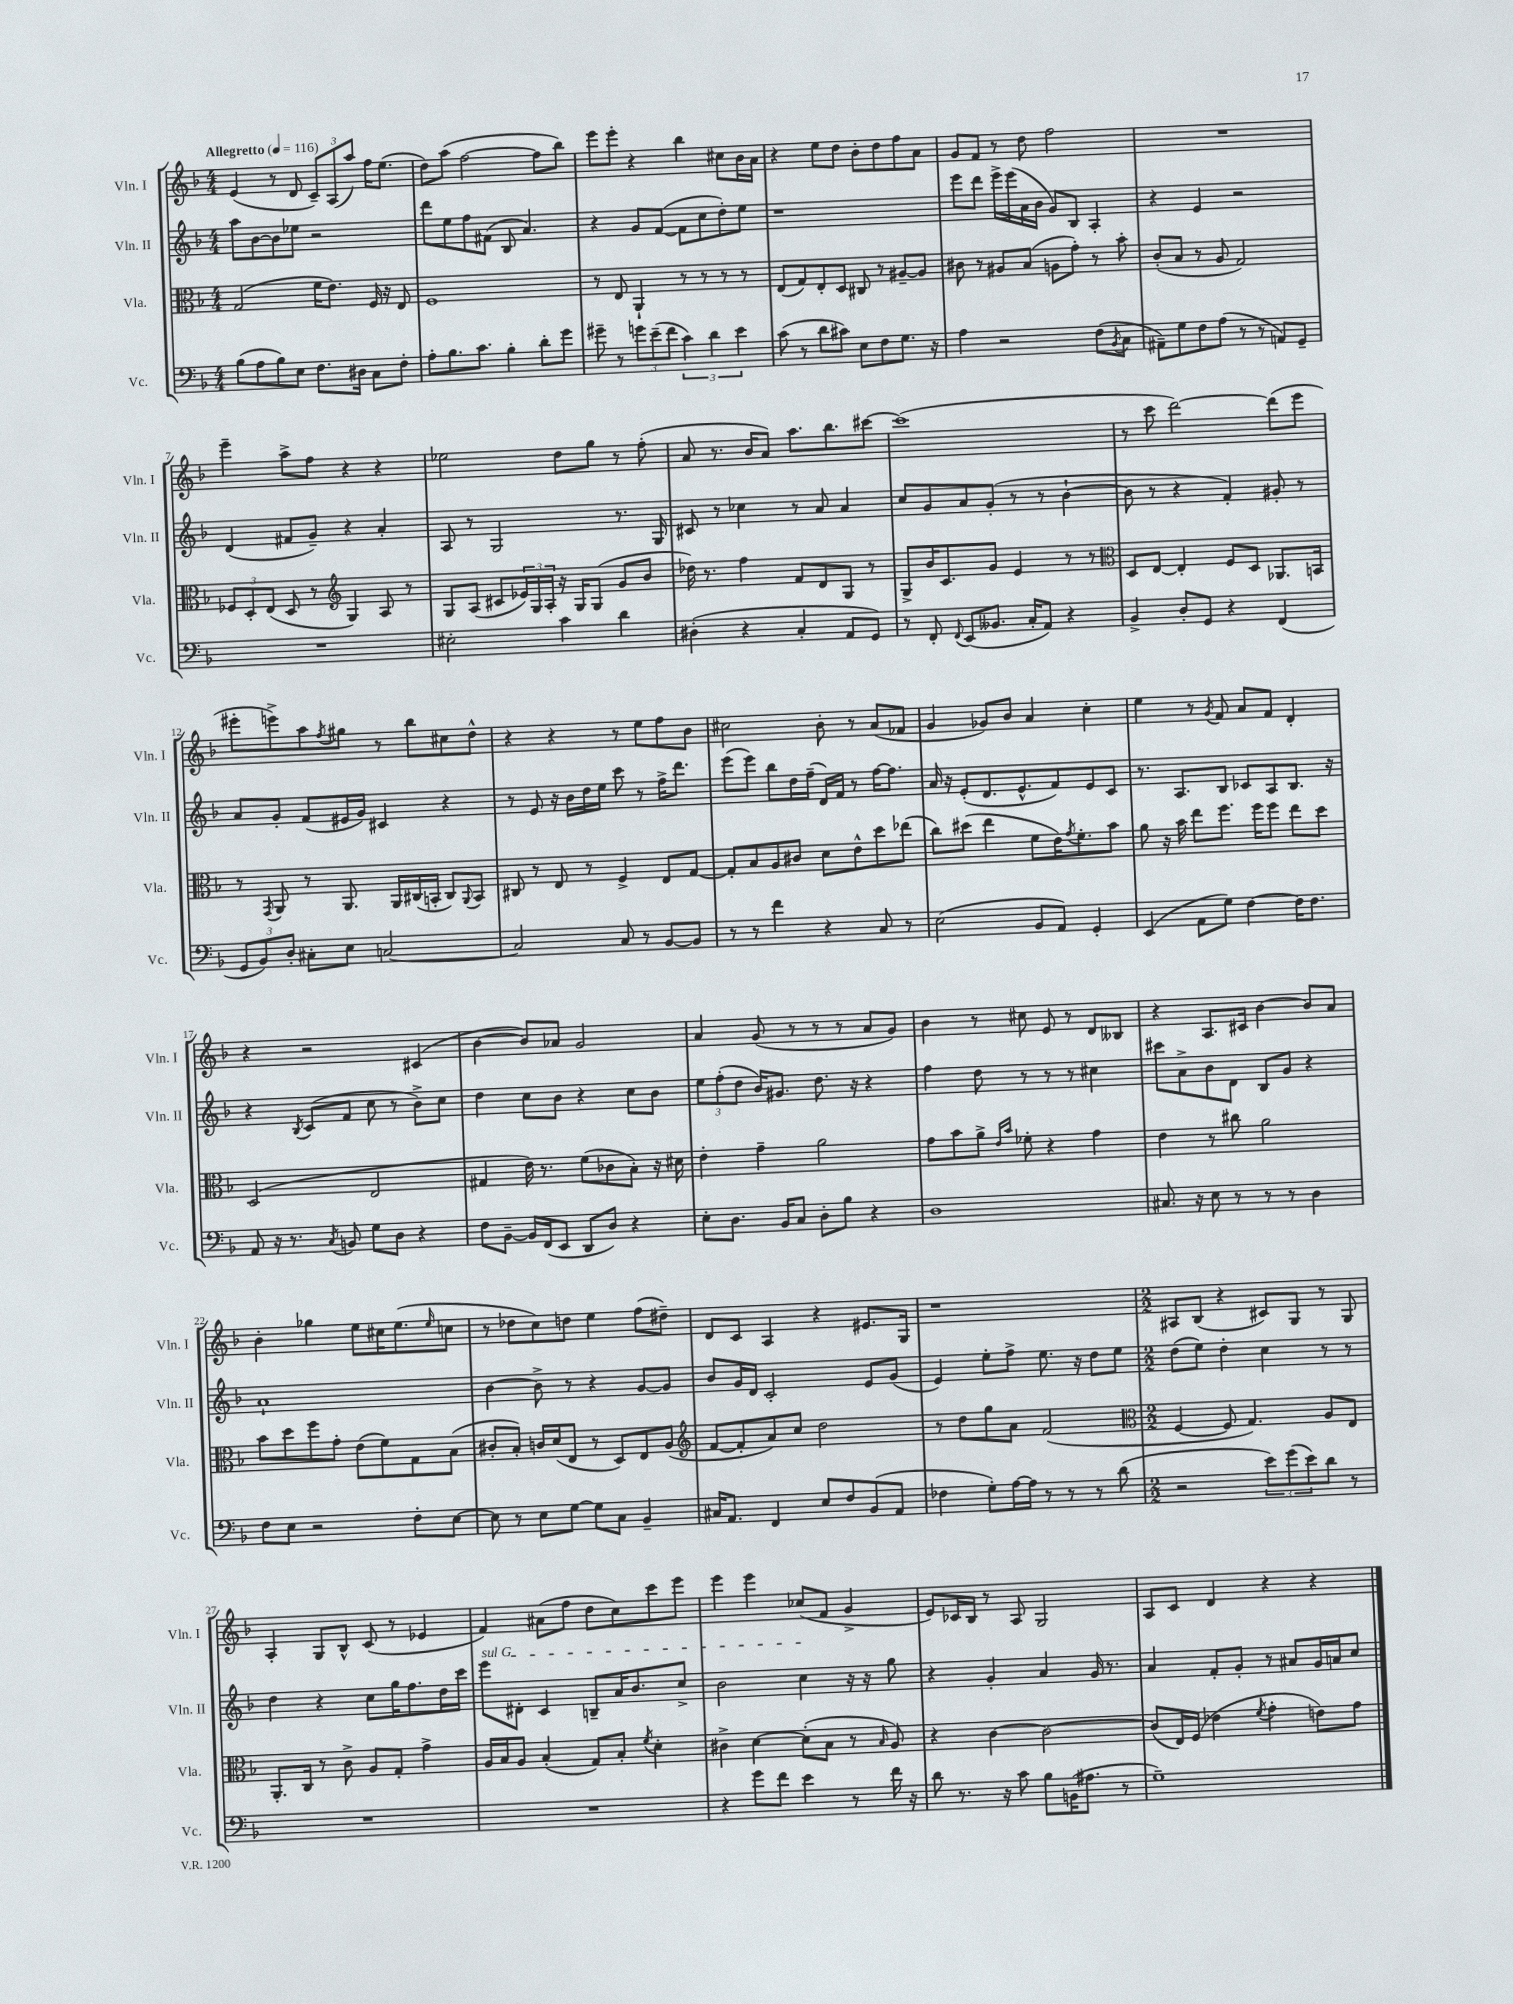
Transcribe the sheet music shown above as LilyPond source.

<<
\new StaffGroup <<
\new Staff = "s0" \with { instrumentName = "Vln. I" shortInstrumentName = "Vln. I" } {
    \clef treble \key f \major \numericTimeSignature \time 4/4 \tempo "Allegretto" 4 = 116
    e'4( r8 d'8 \tuplet 3/2 { c'8--) a8( a''8) } f''16 e''8.( |
    d''8) a''8( f''2~ f''8 bes''8) |
    e'''8 e'''8-. r4 bes''4 cis''8 bes'16 a'16 |
    r4 e''8 d''8 bes'8-. d''8 f''8 a'8 |
    g'8 f'8 r8 d''8 f''2 |
    R1 |
    e'''4-- a''8-> f''8 r4 r4 |
    ees''2 d''8 g''8 r8 f''8-.( |
    a'8 r8. bes'16 a'8) a''8. bes''8. cis'''8~ |
    cis'''1( |
    r8 c'''8 d'''2~) d'''8( e'''8 |
    eis'''8-. e'''8->) a''8 \acciaccatura { f''8 } gis''8 r8 bes''8 cis''8 d''8-^ |
    r4 r4 r8 e''8 f''8 bes'8 |
    cis''2 bes'8-. r8 a'8( fes'8 |
    g'4 ges'8) bes'8 a'4 c''4-. |
    e''4 r8 \acciaccatura { g'8 } f'8 a'8 f'8 d'4-. |
    r4 r2 cis'4( |
    bes'4~ bes'8) aes'8 g'2 |
    a'4 g'8( r8 r8 r8 a'8 g'8) |
    bes'4 r8 cis''8 e'8 r8 d'8 beses8 |
    r4 a8. cis'16 bes'4~ bes'8 a'8 |
    bes'4-. ges''4 e''8 cis''16 e''8.( \grace { e''16 } c''8 |
    r8 des''8 c''8) d''8 e''4 f''8( dis''8--) |
    d'8 c'8 a4 r4 eis'8. g16 |
    r1 |
    \numericTimeSignature \time 2/2 ais8 bes8( r4 cis'8) g8 r8 g8 |
    a4-. g8 bes8-^ c'8( r8 ees'4 |
    f'4) ais'8( f''8 d''8 c''8) c'''8 e'''8 |
    e'''4 e'''4 ces''8( f'8 g'4-> |
    e'8) ces'16 bes16 r8 a8 g2 |
    a8 c'8 d'4 r4 r4 \bar "|." |
}
\new Staff = "s1" \with { instrumentName = "Vln. II" shortInstrumentName = "Vln. II" } {
    \clef treble \key f \major \numericTimeSignature \time 4/4
    a''8 bes'8~ bes'8 ees''8 r2 |
    d'''8 e''8 f''8 fis'8( bes8 a'4.) |
    r4 g'8 f'8~( f'8 c''8 d''8-.) e''8 |
    r1 |
    e'''8 d'''8 e'''16-> e'''16( a'16 bes'16 g'8) bes8 a4-. |
    r4 e'4 r2 |
    d'4( fis'8 g'8--) r4 a'4-. |
    a8 r8 g2 r8. g16 |
    cis'8 r8 ces''4 r8 a'8 a'4 |
    c''8 g'8 a'8 g'8-.( r8 r8 bes'4~-! |
    bes'8 r8 r4 f'4-.) gis'8-. r8 |
    a'8 g'8-. f'8( eis'16 g'16) cis'4 r4 |
    r8 e'8 r16 bes'16 d''16 e''16 c'''8 r8 f''16-> d'''8. |
    e'''8( e'''8) bes''8 d''16 f''16--( d'16) f'16 r8 f''16~ f''8. |
    a'16 r16 e'8-.( d'8. e'8.-^ f'8) e'8 c'8 |
    r8. a8. bes8 ces'8 a8 bes8. r16 |
    r4 \acciaccatura { bes8 } c'8( f'8 c''8 r8 bes'8->) c''8 |
    d''4 c''8 bes'8 r4 c''8 bes'8 |
    \tuplet 3/2 { e''8 f''8-.( d''8 } bes'16) gis'8. d''8. r16 r4 |
    f''4 d''8 r8 r8 r8 cis''4 |
    cis'''8 a'8-> bes'8 d'8 bes8 g'8 r4 |
    a'1-! |
    bes'4~ bes'8-> r8 r4 g'8~ g'8 |
    bes'8 g'16 d'16 c'2-. e'8 g'8( |
    e'4) e''8-. f''8-> e''8. r16 d''8 e''8 |
    \numericTimeSignature \time 2/2 d''8( e''8) d''4-. c''4 r8 r8 |
    d''4 r4 c''8 g''16 f''8. d''16 c'''16 |
    \once \override TextSpanner.bound-details.left.text = \markup { \italic "sul G" } e'''8\startTextSpan dis'8-. c'4 b8-- a'16 bes'8. c''8-> |
    bes'2 c''4\stopTextSpan r16 r16 g''8 |
    r4 g'4-. a'4 g'16 r8. |
    a'4 f'8-. g'8-. r8 ais'8 g'16 a'16 c''8 \bar "|." |
}
\new Staff = "s2" \with { instrumentName = "Vla." shortInstrumentName = "Vla." } {
    \clef alto \key f \major \numericTimeSignature \time 4/4
    g2( f'16 e'8.) f16 r16 e8 |
    f1 |
    r8 e8 a,4-! r8 r8 r8 r8 |
    e8( g8) e8-. d8 cis8 r8 ais8~-- ais8 |
    cis'8 r8 ais8 bes8( a8 g'8-.) r8 bes'8-. |
    c'8-.( bes8 r8 a8 g2) |
    \tuplet 3/2 { fes8 d8-. e8( } d8 r8 \clef treble g4) a8 r8 |
    g8 a8( cis'8 \tuplet 3/2 { ees'16) g16 a16-. } r16 g16 g8( g'8 bes'8 |
    des''16) r8. f''4 f'8 d'8 g8 r8 |
    g8-> bes'16 c'8. g'8 e'4 r8 r8 |
    \clef alto d8 e8~ e4-. f8 d8 aes,8. b,16 |
    r8 \acciaccatura { g,8 } a,8 r8 a,8. a,16 cis16( b,16-. cis8) \appoggiatura { a,8 } b,8 |
    cis8 r8 e8 r8 f4-> e8 g8~ |
    g8-. bes8 a8 cis'8 d'8 e'8-^ d''8 ees''8( |
    c''8) dis''8( e''4 f'8 e'16) \acciaccatura { g'8 } f'8.-. bes'8 |
    a'8 r16 bes'16 e''8 f''8. f''16 f''8 e''8 d''8 |
    d2( e2 |
    gis4 e'16) r8. f'8( ces'8 bes8-.) r16 dis'16 |
    e'4-. g'4-- a'2 |
    g'8 bes'8 a'8-> \grace { e'16 bes'16 } fes'8-. r4 g'4 |
    e'4 r8 cis''8 a'2 |
    bes'8 d''8 f''8 g'8-. e'8( f'8) g8 bes8( |
    cis'8-. bes8-.) c'16 d'16( e8 r8 d8) e8 a8( |
    \clef treble f'8~ f'8-. a'8) c''8 d''2 |
    r8 d''8 g''8 a'8 f'2( |
    \numericTimeSignature \time 2/2 \clef alto f4~ f8 g4.) a8 e8 |
    a,8.-. c16 r8 c'8-> a8 g8-. g'4-> |
    a16 bes16 a8 bes4-.( g8) bes8-. \acciaccatura { f'8 } d'4-. |
    cis'4-> d'4~ d'8-.( bes8 r8 \grace { bes16 } a8) |
    r4 c'4~ c'2~ |
    c'8( e16) f16( ees'4 \acciaccatura { f'8 } g'4-. e'8) g'8 \bar "|." |
}
\new Staff = "s3" \with { instrumentName = "Vc." shortInstrumentName = "Vc." } {
    \clef bass \key f \major \numericTimeSignature \time 4/4
    bes8( a8 bes8) e8 f8. dis16 c8 f8-. |
    a8-. bes8. c'8. bes4-. d'8-. g'8 |
    gis'8-- r8 \tuplet 3/2 { g'8 e'8--( f'8 } \tuplet 3/2 { c'4) d'4 e'4 } |
    c'8( r8 d'8 cis'8) e8 f8 g8. r16 |
    a4 r2 f8( \acciaccatura { bes,8 } c8 |
    ais,8--) g8 f8 a8( r8 r8 a,8) g,8-- |
    R1 |
    eis2-. c'4 d'4 |
    dis4-.( r4 c4-. a,8 g,8) |
    r8 f,8-. \appoggiatura { f,8 } e,8( beses,8. c16-. a,8) r4 |
    bes,4-> d8-. g,8 r4 f,4( |
    \tuplet 3/2 { g,8 bes,8) d8-. } cis8-. e8 c2~ |
    c2 c8 r8 bes,8~ bes,8 |
    r8 r8 f'4 r4 c8 r8 |
    e2( bes,8 a,8) g,4-. |
    e,4( a,8 g8) f4~ f16 f8. |
    a,8 r16 r8. \acciaccatura { c8 } b,8 g8 d8 r4 |
    f8 bes,8~-- bes,16 f,16( e,8 d,8 d8) r4 |
    e8-. d8. bes,16 c8 d8-. bes8 r4 |
    d1 |
    cis8. r16 e8 r8 r8 r8 d4 |
    f8 e8 r2 f8-. e8~ |
    e8 r8 e8 g8~ g8 c8 bes,4-- |
    cis16 a,8. f,4 e8 f8 bes,8( a,8 |
    fes4 g8-.) a16~ a16 r8 r8 r8 d'8( |
    \numericTimeSignature \time 2/2 r2 \tuplet 3/2 { e'8) g'8( e'8) } d'8 r8 |
    R1 |
    R1 |
    r4 g'8 f'8 e'4 r8 f'16 r16 |
    d'8 r8. r16 c'8 bes8 b,16( ais8. r8 |
    g1--) \bar "|." |
}
>>
>>
